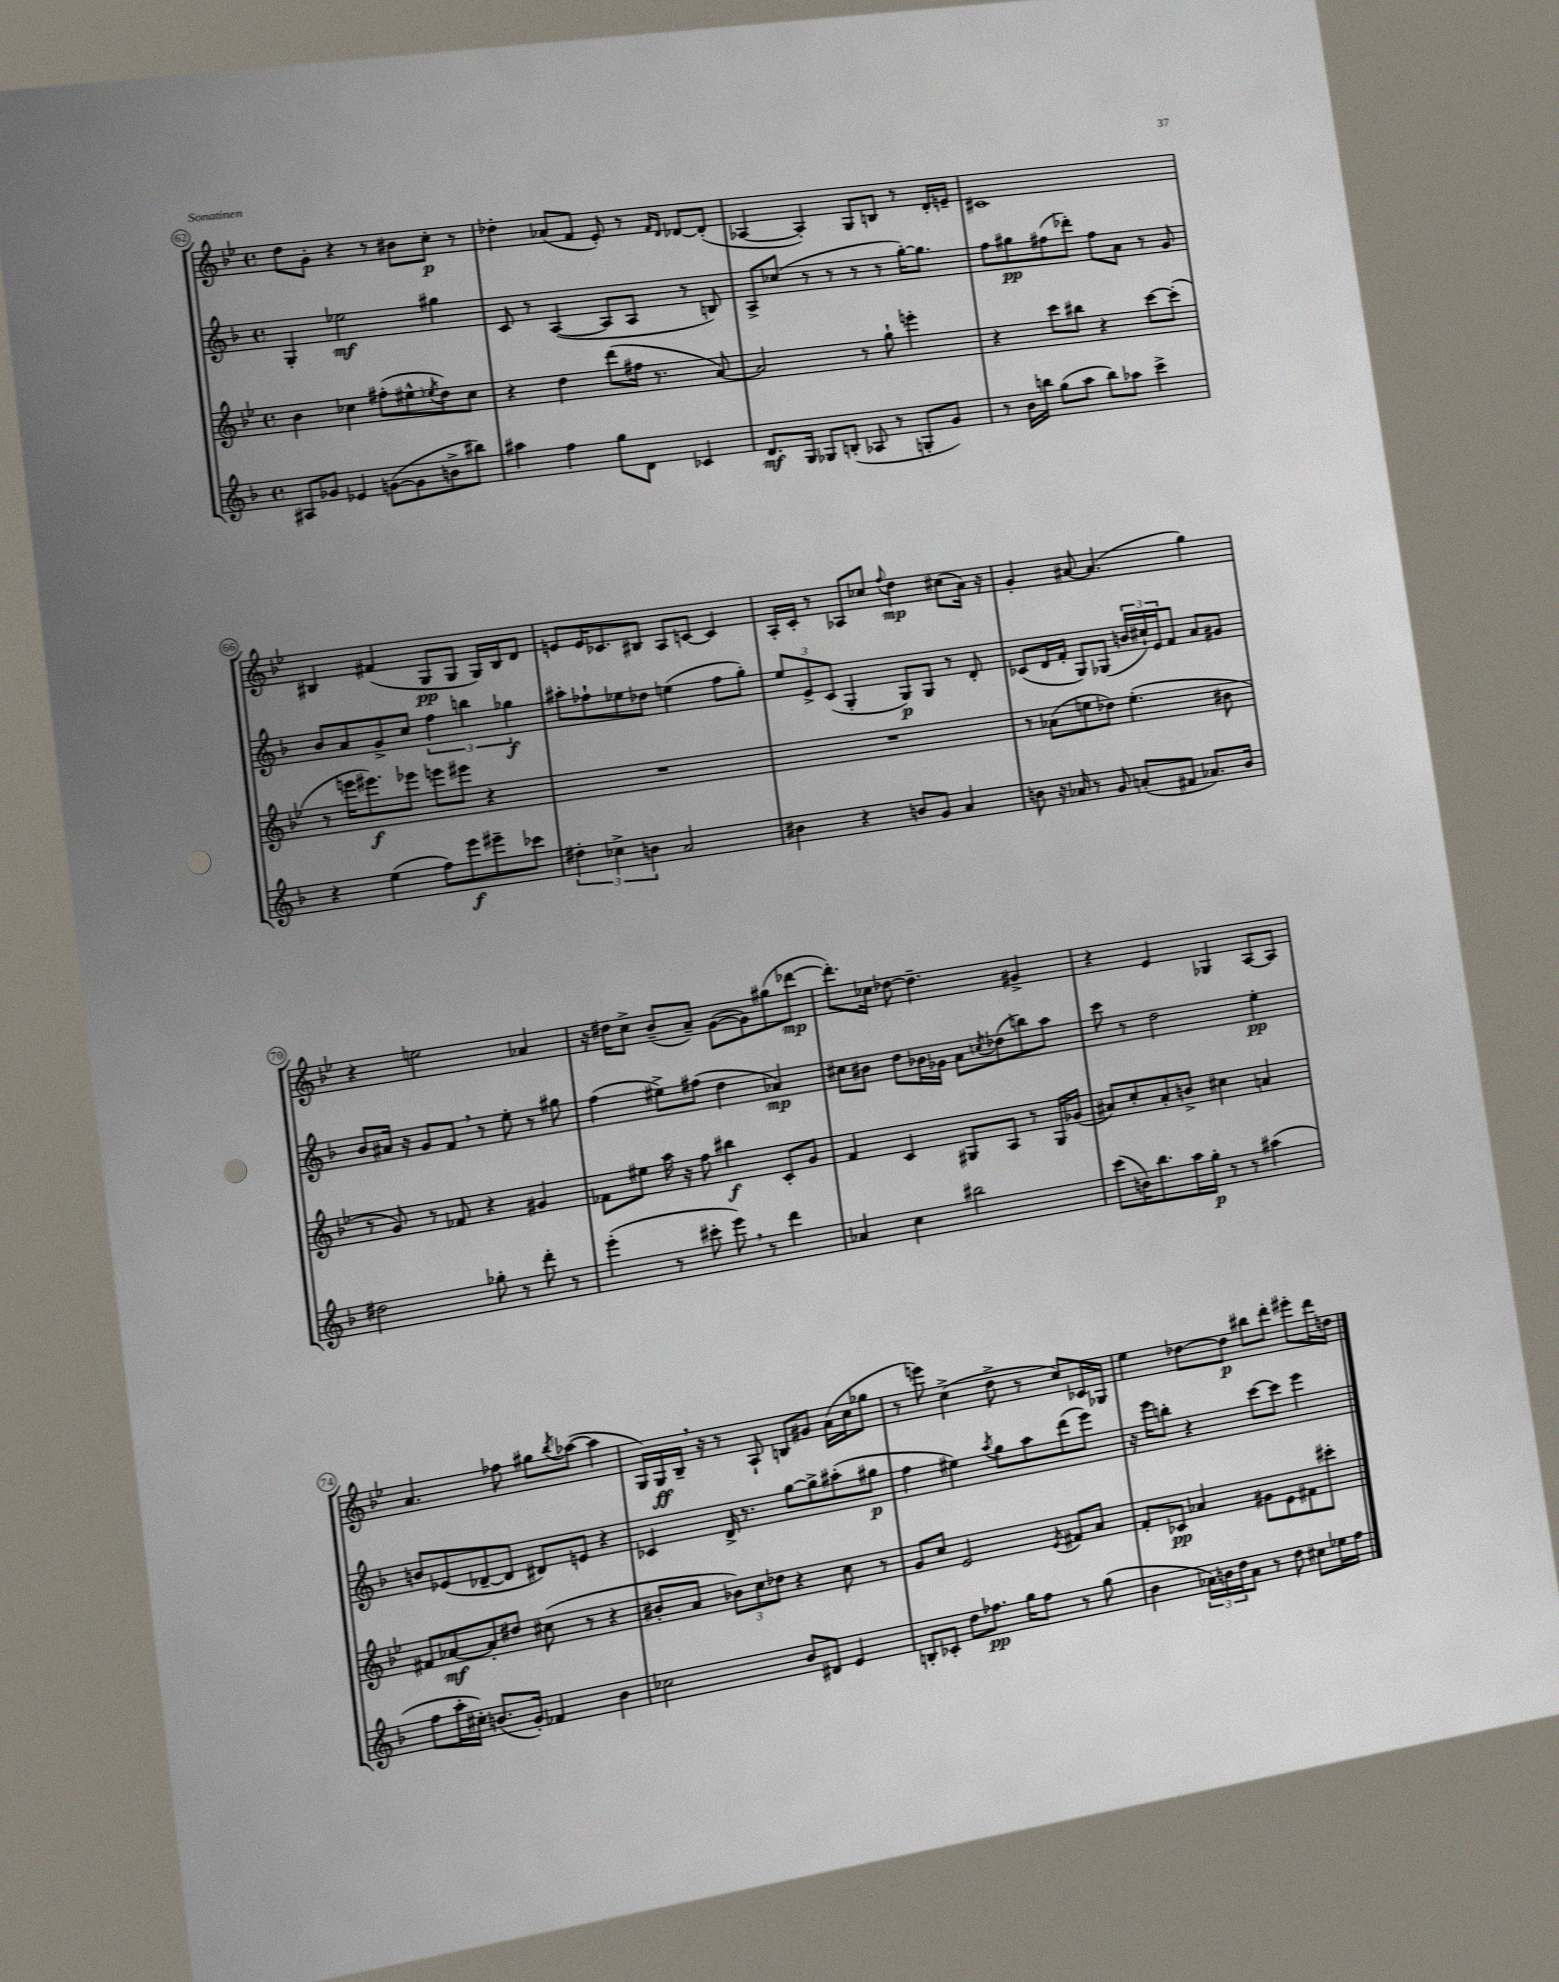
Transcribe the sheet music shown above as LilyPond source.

<<
\new StaffGroup <<
\new Staff = "s0" {
    \clef treble \key bes \major \defaultTimeSignature \time 4/4
    d''8 g'8-. r4 r8 bis'8 c''8-.\p r8 |
    des''4-. aes'8( f'8 ees'8-.) r8 \grace { f'16 d'16 } des'8~ des'8-.( |
    aes4~ aes4-.) g8 b8 r8 d'16-. e'16-- |
    cis'1 |
    bis4 fis'4( g8\pp g8 g16) bis16 d'8 |
    e'8 e'16 ces'8. bis8 a8 c'8~ c'4 |
    a16-. c'16-. r8 aes8 ces''8 \appoggiatura { f''8 } d''4\mp cis''8( a'16) r16 |
    g'4-. ais'8~ ais'4.( g''4) |
    r4 e''2 aes'4 |
    r16 dis''16 c''8-> bes'8--( a'8--) g'8~( g'8) gis''8( des'''8~\mp |
    des'''8.-.) ces''16 des''8~ des''4.-- gis'4-> |
    r4 ees'4 ges4 a8~ a8 |
    a'4. fes''8 gis''8 \acciaccatura { bes''8 } aes''8~( aes''4 |
    g16) g16\ff bes16-- \breathe r16 r8 a8-! b8 gis'8 a'16( c''16 ges''8 |
    r8 e'''8) c''4->( d''8-> r8 c''8) ces'16 ges16 |
    ees''4 des''8~ des''8\p bis''8 d'''8-. eis'''8-. d'''16 d''16 \bar "|." |
}
\new Staff = "s1" {
    \clef treble \key f \major \defaultTimeSignature \time 4/4
    g4-. ees''2\mf gis''4 |
    c'8 r8 a4~( a8 a8 r8 b8) |
    a8-> ces''8( r8 r8 r8 r8 g''16~-.) g''8. |
    f''8 gis''8\pp fis''8( des'''8-.) fis''8 a'8 r8 g'8 |
    bes'8 a'8 g'8-> c''8 \tuplet 3/2 { f''4 b''4 ges''4\f } |
    ais''8-. fes''8-! ees''8 des''8 e''4( fes''8 g''8-.) |
    \tuplet 3/2 { e''8 e'8-> c'8( } g4-. g8\p) g8 r8 d'8-. |
    ces'8( d'16 f'16-. g8) ges8( \tuplet 3/2 { b'16 cis''16-!) e'16 } f'8 a'8 gis'8 |
    bes'8 ais'16 r16 g'8 f'8 \breathe r8 e''8-. r8 gis''8 |
    f''4( eis''8->) fis''8( d''4 aes'4\mp) |
    cis''8 bis'8 d''8 bes'16 ges'16 a'8 \acciaccatura { c''8 } des''8( b''8) a''8 |
    c'''8 r8 d''2 e''4-.\pp |
    b'8 ees'8( des'8~-- des'8 dis'8) e'8 r4 |
    ces'4 d'16-> r8. g''8~ g''8-> ais''8-.( gis''8\p |
    f''4 eis''4) \acciaccatura { a''8 } g''8 a''8 d'''8( e'''8) |
    r16 e'''16 b''8-. r4 c'''8~ c'''8 e'''4 \bar "|." |
}
\new Staff = "s2" {
    \clef treble \key bes \major \defaultTimeSignature \time 4/4
    bes'4 ces''4 fis''8-.( eis''8-^ \acciaccatura { ees''8 } d''8) ces''8 |
    r4 d''4 d'''8( fis''16 r8. a'8~) |
    a'2 r8 g''8-! e'''4-. |
    r4 c'''8 bis''8 r4 c'''8~ c'''8-.( |
    r8 e'''16 eis'''8.\f) ees'''8 e'''8 eis'''8 r4 |
    R1 |
    R1 |
    r8 aes'8( e''8 des''8) e''4.-.( bis'8 |
    r8 g'8) r8 fes'8 r4 gis'4 |
    fes'8 eis''8 a''16 r16 f''8 bis''4\f c'8-. g'8 |
    f'4 c'4 gis8 a8 r8 gis16 ges'16( |
    ais'8) c''8-. ais'8-. b'8-> cis''4 a'4 |
    fis'8 aes'8~\mf aes'8-. dis''8 cis''8( r8 r4 |
    bis'8-. a'8 \tuplet 3/2 { bes'8) c''8 des''8 } r4 c''8 r8 |
    g'8 c''8 ees'2 \acciaccatura { ees'8 } fis'8 a'8 |
    f'8-. ces'8\pp aes'4 gis'8 ees'8 fis'8 cis'''8-. \bar "|." |
}
\new Staff = "s3" {
    \clef treble \key f \major \defaultTimeSignature \time 4/4
    ais8 ges'8 ees'4 g'8~( g'8 b'8-> bis''8) |
    ais''4 f''4 g''8 d'8 ces'4 |
    d'8.\mf g16 ges8 b8-.( aes8 r8 g8-. g'8) |
    r8 bes'16 b''16 g''8( a''8 b''8) aes''8 c'''4-> |
    r4 e''4( f''8) e'''8\f eis'''8-- ces'''8 |
    \tuplet 3/2 { dis''4-. ces''4-> b'4 } a'2 |
    bis'4 r4 b'8 g'8 a'4 |
    b'8 r16 aes'16 r8 g'8 a'8-.( fis'8 aes'8.) b'16 |
    dis''2 ges''8-. r8 d'''8-. r8 |
    e'''4-.( r8 cis'''8-. e'''8) \breathe r8 d'''4 |
    aes'4 c''4 bis''2 |
    c'''8( b'16) bes''8. a''16 g''16-.\p r8 r8 ais''4( |
    f''8 a''16-. cis''16-.) b'8.( g'16-.) fes'4 b'4 |
    ces''2 bes'8 dis'8 e'4 |
    b8-. ces'8-. d''8 fes''8.\pp g''16 fes''8 r8 g''8( |
    bes'4 \tuplet 3/2 { aes'16) b'16 d''16 } aes'8 r8 d''8 cis''8 ees''16 f''16 \bar "|." |
}
>>
>>
\layout { \context { \Score currentBarNumber = #62 \override BarNumber.stencil = #(make-stencil-circler 0.1 0.3 ly:text-interface::print) } }
